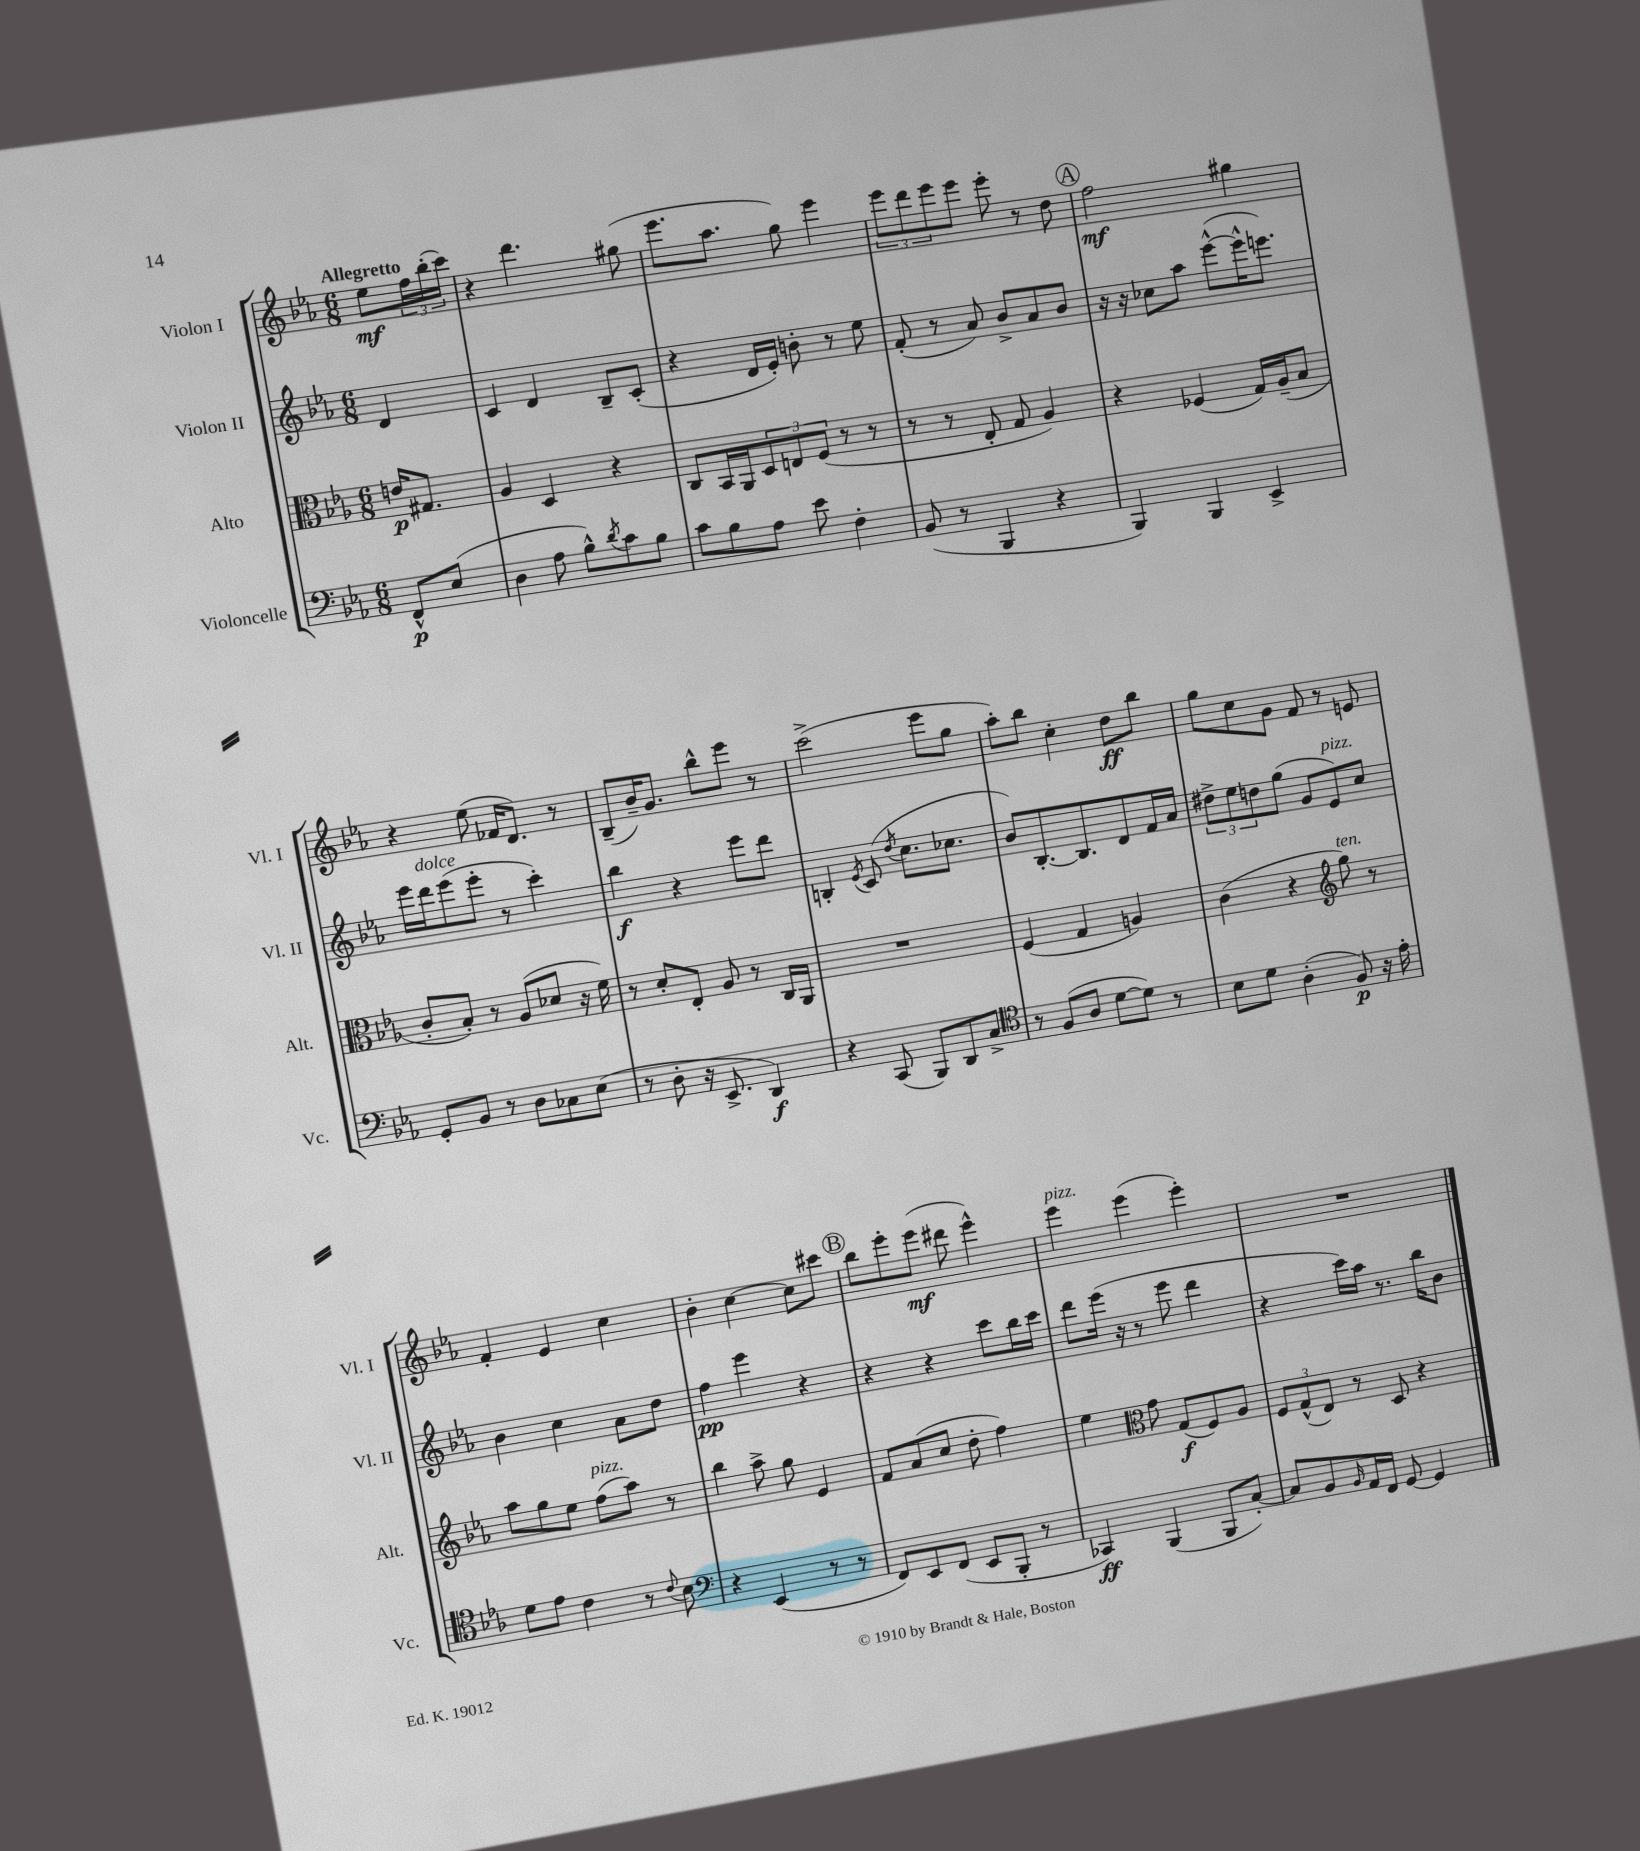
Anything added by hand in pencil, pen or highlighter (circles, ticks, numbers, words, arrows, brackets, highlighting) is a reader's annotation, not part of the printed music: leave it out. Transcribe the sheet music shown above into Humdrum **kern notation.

**kern	**dynam	**kern	**dynam	**kern	**dynam	**kern	**dynam
*part4	*part4	*part3	*part3	*part2	*part2	*part1	*part1
*staff4	*staff4	*staff3	*staff3	*staff2	*staff2	*staff1	*staff1
*I"Violoncelle	*	*I"Alto	*	*I"Violon II	*	*I"Violon I	*
*I'Vc.	*	*I'Alt.	*	*I'Vl. II	*	*I'Vl. I	*
*clefF4	*	*clefC3	*	*clefG2	*	*clefG2	*
*k[b-e-a-]	*	*k[b-e-a-]	*	*k[b-e-a-]	*	*k[b-e-a-]	*
*M6/8	*	*M6/8	*	*M6/8	*	*M6/8	*
=	=	=	=	=	=	=	=
!	!	!	!	!	!	!LO:TX:a:B:t=Allegretto	!
8FF^^/L	p	16en/KL	p	4d/	.	8ee-\L	mf
.	.	8.G#X/J	.	.	.	.	.
(8E-/J	.	.	.	.	.	24ff\L	.
.	.	.	.	.	.	(24bb-'\	.
.	.	.	.	.	.	24ccc\JJ)	.
=1	=1	=1	=1	=1	=1	=1	=1
4D\	.	4A-/	.	4c/	.	4r	.
8A-\	.	4D/	.	4d/	.	4.ddd\	.
8B-^^\L)	.	.	.	.	.	.	.
8qd/	.	.	.	.	.	.	.
8c\	.	4r	.	8B-~/L	.	.	.
8B-\J	.	.	.	(8c'/J	.	(8gg#X\	.
=2	=2	=2	=2	=2	=2	=2	=2
8c\L	.	8C/L	.	4r	.	8.eee-\L	.
8B-\	.	16BB-/L	.	.	.	.	.
.	.	16AA-/J	.	.	.	8.aa-\J	.
8A-\J	.	12D/	.	16d/LL	.	.	.
.	.	.	.	16e-'/JJ)	.	.	.
.	.	12En/	.	.	.	.	.
8e-\	.	.	.	8bn'\	.	8gg\)	.
.	.	(12F/J	.	.	.	.	.
4F'\	.	8r	.	8r	.	4eee-\	.
.	.	8r	.	8ee-\	.	.	.
=3	=3	=3	=3	=3	=3	=3	=3
(8BB-/	.	8r	.	(8f'/	.	12eee-\L	.
.	.	.	.	.	.	12ddd\	.
8r	.	8r	.	8r	.	.	.
.	.	.	.	.	.	12eee-\	.
4BBB-/	.	8E-'/	.	8a-/)	.	8eee-\J	.
.	.	8G/	.	8b-^/L	.	8eee-'\	.
4r	.	4A-/)	.	8a-/	.	8r	.
.	.	.	.	8b-/J	.	8dd\	.
!!LO:REH:place=s1:t=A
=4	=4	=4	=4	=4	=4	=4	=4
4BBB-/)	.	4r	.	16r	.	2ff\	mf
.	.	.	.	16r	.	.	.
.	.	.	.	8cc-X\L	.	.	.
4BBB-/	.	(4F-X/	.	8aa-\J	.	.	.
.	.	.	.	([8eee-^^\L	.	.	.
4EE-^/	.	16G/LL)	.	16eee-^^\K]	.	4gg#X\	.
.	.	(16A-~/J	.	8.eeen\J)	.	.	.
.	.	8B-/J	.	.	.	.	.
!!LO:LB:g=z
=5	=5	=5	=5	=5	=5	=5	=5
8GG'/L	.	8c'/L	.	16eee-\LL	.	4r	.
!	!	!	!	!LO:TX:a:i:t=dolce	!	!	!
.	.	.	.	16ddd\J	.	.	.
8BB-/J	.	8B-'/J)	.	(8eee-\	.	.	.
8r	.	8r	.	8eee-'\J	.	(8ee-\	.
8D\L	.	(8A-/L	.	8r	.	16f-X/KL	.
.	.	.	.	.	.	8.d/J)	.
8C-X\	.	8d-X/J	.	4ccc'\)	.	.	.
(8E-\J	.	16r	.	.	.	8r	.
.	.	16f\)	.	.	.	.	.
=6	=6	=6	=6	=6	=6	=6	=6
8r	.	8r	.	4bb-\	f	(8B-~/L	.
8D'\	.	8d'/L	.	.	.	16b-~/K)	.
.	.	.	.	.	.	8.g/J	.
16r	.	8E-'/J	.	4r	.	.	.
8.EE-^/	.	.	.	.	.	.	.
.	.	8A-/	.	.	.	8bb-^^\L	.
4DD/)	f	8r	.	8eee-\L	.	8eee-\J	.
.	.	16C/LL	.	8ddd\J	.	8r	.
.	.	16AA-/JJ	.	.	.	.	.
=7	=7	=7	=7	=7	=7	=7	=7
4r	.	2.r	.	4Bn'/	.	(2ccc^\	.
.	.	.	.	8qe-/	.	.	.
(8CC/	.	.	.	(8c/	.	.	.
.	.	.	.	8qdd/	.	.	.
8BBB-/L)	.	.	.	8.cc\L	.	.	.
8DD/	.	.	.	.	.	8eee-\L	.
.	.	.	.	8.cc-X\J	.	.	.
8C^/J	.	.	.	.	.	8gg\J	.
=8	=8	=8	=8	=8	=8	=8	=8
*clefC4	*	*	*	*	*	*	*
8r	.	(4F/	.	8b-/L)	.	8aa-'\L)	.
(8F/L	.	.	.	[8.B-'/	.	8bb-\J	.
8A-/J	.	4G/	.	.	.	4cc'\	.
.	.	.	.	8.B-/]	.	.	.
[8d\L	.	.	.	.	.	.	.
8d\J])	.	4An/)	.	8d/	.	8dd\L	ff
8r	.	.	.	16f/L	.	8bb-\J	.
.	.	.	.	16a-/JJ	.	.	.
=9	=9	=9	=9	=9	=9	=9	=9
8B-\L	.	(4c\	.	12dd#X^\L	.	8gg\L	.
.	.	.	.	12ee-\	.	.	.
8d\J	.	.	.	.	.	8cc\	.
.	.	.	.	12ddn\	.	.	.
(4A-'\	.	4r	.	(8gg\J	.	8g\J	.
.	.	.	.	8g/L	.	8f/	.
*	*	*clefG2	*	*	*	*	*
!	!	!	!	!LO:TX:a:i:t=pizz.	!	!	!
!	!	!LO:TX:a:i:t=ten.	!	!	!	!	!
8F/)	p	8gg\)	.	8e-/)	.	8r	.
16r	.	8r	.	8cc/J	.	8en/	.
16e-'\	.	.	.	.	.	.	.
!!LO:LB:g=z
=10	=10	=10	=10	=10	=10	=10	=10
8d\L	.	8aa-\L	.	4b-\	.	4f'/	.
8e-\J	.	8gg\	.	.	.	.	.
4c\	.	8ee-\J	.	4cc\	.	4e-/	.
!	!	!LO:TX:a:i:t=pizz.	!	!	!	!	!
.	.	(8ff\L	.	.	.	.	.
8r	.	8aa-\J)	.	8a-\L	.	4cc\	.
8qqc/	.	.	.	.	.	.	.
8B-\	.	8r	.	8dd\J	.	.	.
=11	=11	=11	=11	=11	=11	=11	=11
*clefF4	*	*	*	*	*	*	*
4r	.	4bb-\	.	4ff\	pp	4b-'\	.
(4EE-/	.	8aa-^\	.	4eee-\	.	[4cc\	.
.	.	8gg\	.	.	.	.	.
8r	.	4e-/	.	4r	.	8cc\L]	.
8r	.	.	.	.	.	8ccc#X\J	.
!!LO:REH:place=s1:t=B
=12	=12	=12	=12	=12	=12	=12	=12
8FF/L)	.	8f/L	.	4r	.	8bb-\L	.
8EE-/	.	(8a-/	.	.	.	8eee-'\	.
(8FF/J	.	8cc/J	.	4r	.	(8eee-\J	mf
8EE-/L	.	8dd'\	.	.	.	8ddd#X\	.
8BBB-'/J	.	4ff\)	.	8ccc\L	.	4eee-^^\)	.
8r	.	.	.	16bb-\L	.	.	.
.	.	.	.	16ccc\JJ	.	.	.
=13	=13	=13	=13	=13	=13	=13	=13
!	!	!	!	!	!	!LO:TX:a:i:t=pizz.	!
4CC-X/)	ff	4ee-\	.	8ddd\L	.	4eee-\	.
.	.	.	.	(16eee-\Jk	.	.	.
.	.	.	.	16r	.	.	.
*	*	*clefC3	*	*	*	*	*
(4BBB-/	.	8g\	.	8r	.	(4eee-\	.
.	.	(8G/L	f	8eee-\	.	.	.
8BBB-/L	.	8F/)	.	4ddd\	.	4eee-'\)	.
[8C'/J)	.	8A-/J	.	.	.	.	.
=14	=14	=14	=14	=14	=14	=14	=14
8C/L]	.	12F/L	.	4r	.	2.r	.
.	.	(12G^^/	.	.	.	.	.
8BB-/	.	.	.	.	.	.	.
.	.	12E-/J)	.	.	.	.	.
16qqBB-/	.	.	.	.	.	.	.
16AA-/L	.	8r	.	16ccc\LL)	.	.	.
16FF/JJ	.	.	.	16aa-\JJ	.	.	.
[8GG/	.	8D/	.	8.r	.	.	.
4GG/]	.	4r	.	.	.	.	.
.	.	.	.	16bb-\KL	.	.	.
.	.	.	.	8b-\J	.	.	.
==	==	==	==	==	==	==	==
*-	*-	*-	*-	*-	*-	*-	*-
